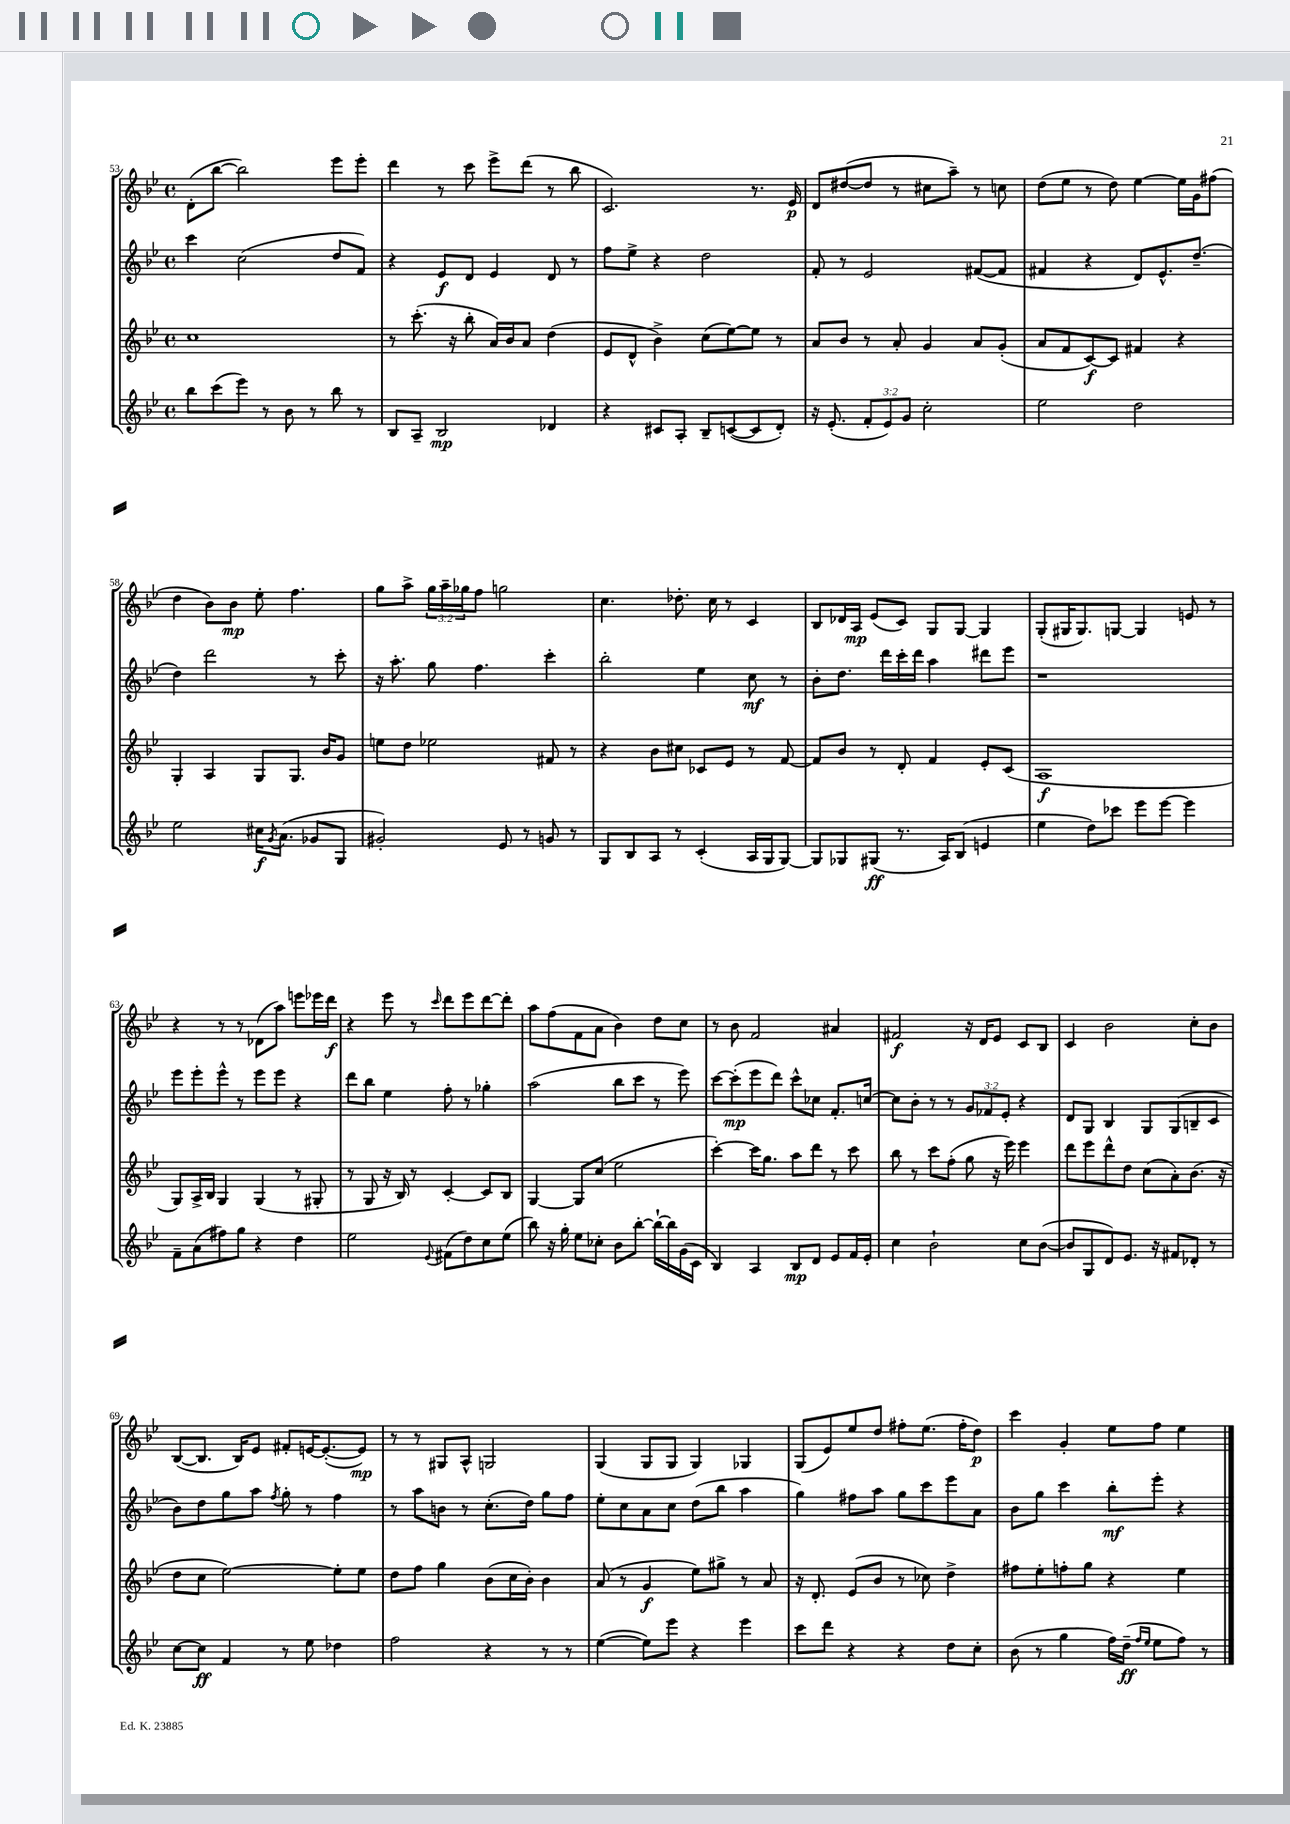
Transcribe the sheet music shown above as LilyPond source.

<<
\new StaffGroup <<
\new Staff = "s0" {
    \clef treble \key bes \major \defaultTimeSignature \time 4/4 \override Staff.TupletNumber.text = #tuplet-number::calc-fraction-text
    d'8-.( bes''8~ bes''2) ees'''8 ees'''8-. |
    d'''4 r8 c'''8 ees'''8-> d'''8( r8 bes''8 |
    c'2.) r8. ees'16\p |
    d'8 dis''8~( dis''8 r8 cis''8 a''8--) r8 c''8 |
    d''8( ees''8 r8 d''8) ees''4~ ees''16 g'16 fis''8( |
    d''4 bes'8) bes'8\mp ees''8-. f''4. |
    g''8 a''8-> \tuplet 3/2 { g''16 a''16-- ges''16 } f''8 g''2 |
    c''4. des''8.-. c''16 r8 c'4 |
    bes8 des'16 a16\mp ees'8( c'8) g8 g8~ g4 |
    g8-.( gis16 gis8.) g8~ g4 e'8 r8 |
    r4 r8 r8 des'8( a''8) e'''8 ees'''16 d'''16\f |
    r4 ees'''8 r8 \grace { c'''16 } d'''8 ees'''8 d'''8~ d'''8-. |
    a''8 f''8( f'8 a'8 bes'4) d''8 c''8 |
    r8 bes'8 f'2 ais'4 |
    fis'2\f r16 d'16 ees'8 c'8 bes8 |
    c'4 bes'2 c''8-. bes'8 |
    bes8~( bes8. bes16) ees'8 fis'8-. e'16~ e'8.~-.( e'8\mp) |
    r8 r8 gis8 a8-^ g2 |
    g4( g8 g8 g4) ges4 |
    g8( ees'8) ees''8 d''8 fis''8-. ees''8.( fis''16-. d''8\p) |
    c'''4 g'4-. ees''8 f''8 ees''4 \bar "|." |
}
\new Staff = "s1" {
    \clef treble \key bes \major \defaultTimeSignature \time 4/4 \override Staff.TupletNumber.text = #tuplet-number::calc-fraction-text
    c'''4 c''2( d''8 f'8) |
    r4 ees'8\f d'8 ees'4 d'8 r8 |
    f''8 ees''8-> r4 d''2 |
    f'8-. r8 ees'2 fis'8~( fis'8 |
    fis'4 r4 d'8) ees'8.-^ d''8.--( |
    d''4) d'''2 r8 c'''8-. |
    r16 a''8.-. g''8 f''4. c'''4-. |
    bes''2-. ees''4 c''8\mf r8 |
    bes'8-. d''8. d'''16 c'''16-. d'''16 a''4 dis'''8 ees'''8 |
    r1 |
    ees'''8 ees'''8-. ees'''8-^ r8 ees'''8 ees'''8 r4 |
    d'''8 bes''8 ees''4 f''8-. r8 ges''4-. |
    a''2( bes''8 c'''8 r8 ees'''8) |
    c'''8~ c'''8-.\mp( ees'''8 d'''8) c'''8-^ ces''8 f'8.-. c''16~ |
    c''8 bes'8-. r8 r8 \tuplet 3/2 { g'8 fes'8 ees'8-. } r4 |
    d'8 g8 bes4 g8 g8( b8-- c'8 |
    bes'8) d''8 g''8 a''8 \acciaccatura { f''8 } g''8-. r8 f''4 |
    r8 a''8 b'8 r8 c''8.-.( d''16) g''8 f''8 |
    ees''8-. c''8 a'8 c''8 d''8( bes''8 a''4 |
    g''4) fis''8 a''8 g''8 c'''8 ees'''8 a'8 |
    bes'8 g''8 c'''4 bes''8-.\mf ees'''8-. r4 \bar "|." |
}
\new Staff = "s2" {
    \clef treble \key bes \major \defaultTimeSignature \time 4/4
    c''1 |
    r8 c'''8.-.( r16 bes''8-. a'16) bes'16 a'8 d''4( |
    ees'8 d'8-^ bes'4->) c''8( ees''8~) ees''8 r8 |
    a'8 bes'8 r8 a'8-. g'4 a'8 g'8-.( |
    a'8 f'8 c'8~\f) c'8 fis'4 r4 |
    g4-. a4 g8 g8. bes'16 g'8 |
    e''8 d''8 ees''2 fis'8 r8 |
    r4 bes'8 cis''8 ces'8 ees'8 r8 f'8~ |
    f'8 bes'8 r8 d'8-. f'4 ees'8-. c'8( |
    a1\f |
    g8) a16-> bes16 g4 g4( r8 gis8-. |
    r8 g8 r16 bes16) r8 c'4~-. c'8 bes8 |
    g4~ g8 c''8( ees''2 |
    c'''4~-.) c'''16 g''8. a''8 d'''8 r8 c'''8 |
    bes''8 r8 c'''8 f''8-.( g''8 r16 ees'''16) ees'''4 |
    d'''8 ees'''8 d'''8-^ d''8 c''8( a'8-.) bes'8.( r16 |
    d''8 c''8 ees''2~) ees''8-. ees''8 |
    d''8 f''8 g''4 bes'8( c''16 bes'16-.) bes'4 |
    a'8( r8 g'4\f ees''8) gis''8-> r8 a'8 |
    r16 d'8.-. ees'8( bes'8 r8 ces''8) d''4-> |
    fis''8 ees''8-. f''8-. g''8 r4 ees''4 \bar "|." |
}
\new Staff = "s3" {
    \clef treble \key bes \major \defaultTimeSignature \time 4/4 \override Staff.TupletNumber.text = #tuplet-number::calc-fraction-text
    bes''8 c'''8( ees'''8) r8 bes'8 r8 bes''8 r8 |
    bes8 a8-- bes2\mp des'4 |
    r4 cis'8 a8-. bes8-- c'8~( c'8 d'8-.) |
    r16 ees'8.-.( \tuplet 3/2 { f'8-. ees'8) g'8 } c''2-. |
    ees''2 d''2 |
    ees''2 cis''16\f \acciaccatura { g'8 } a'8.( ges'8 g8 |
    gis'2-.) ees'8 r8 g'8 r8 |
    g8 bes8 a8 r8 c'4-.( a16 g16 g8~) |
    g8 ges8 gis8\ff( r8. a16) bes8( e'4 |
    ees''4 d''8) ces'''8 ees'''8 ees'''8~ ees'''4 |
    f'8-- a'8( fis''8) g''8 r4 d''4 |
    ees''2 \appoggiatura { ees'8 } fis'8( d''8) c''8 ees''8( |
    bes''8) r16 g''16-. ees''8 ces''8-. bes'8 bes''8~-. bes''16~-! bes''16 g'16( c'16 |
    bes4) a4 bes8\mp d'8 ees'8 f'16 ees'16-. |
    c''4 bes'2-! c''8 bes'8~( |
    bes'8 g8 d'8) ees'8. r16 fis'8 des'8-. r8 |
    c''8~ c''8\ff f'4 r8 ees''8 des''4 |
    f''2 r4 r8 r8 |
    ees''4~( ees''8) ees'''8 r4 ees'''4 |
    c'''8 d'''8 r4 r4 d''8 c''8-. |
    bes'8( r8 g''4 f''16) d''16--\ff( \grace { f''16 ees''16 } ees''8 f''8) r8 \bar "|." |
}
>>
>>
\layout { \context { \Score currentBarNumber = #53 } }
